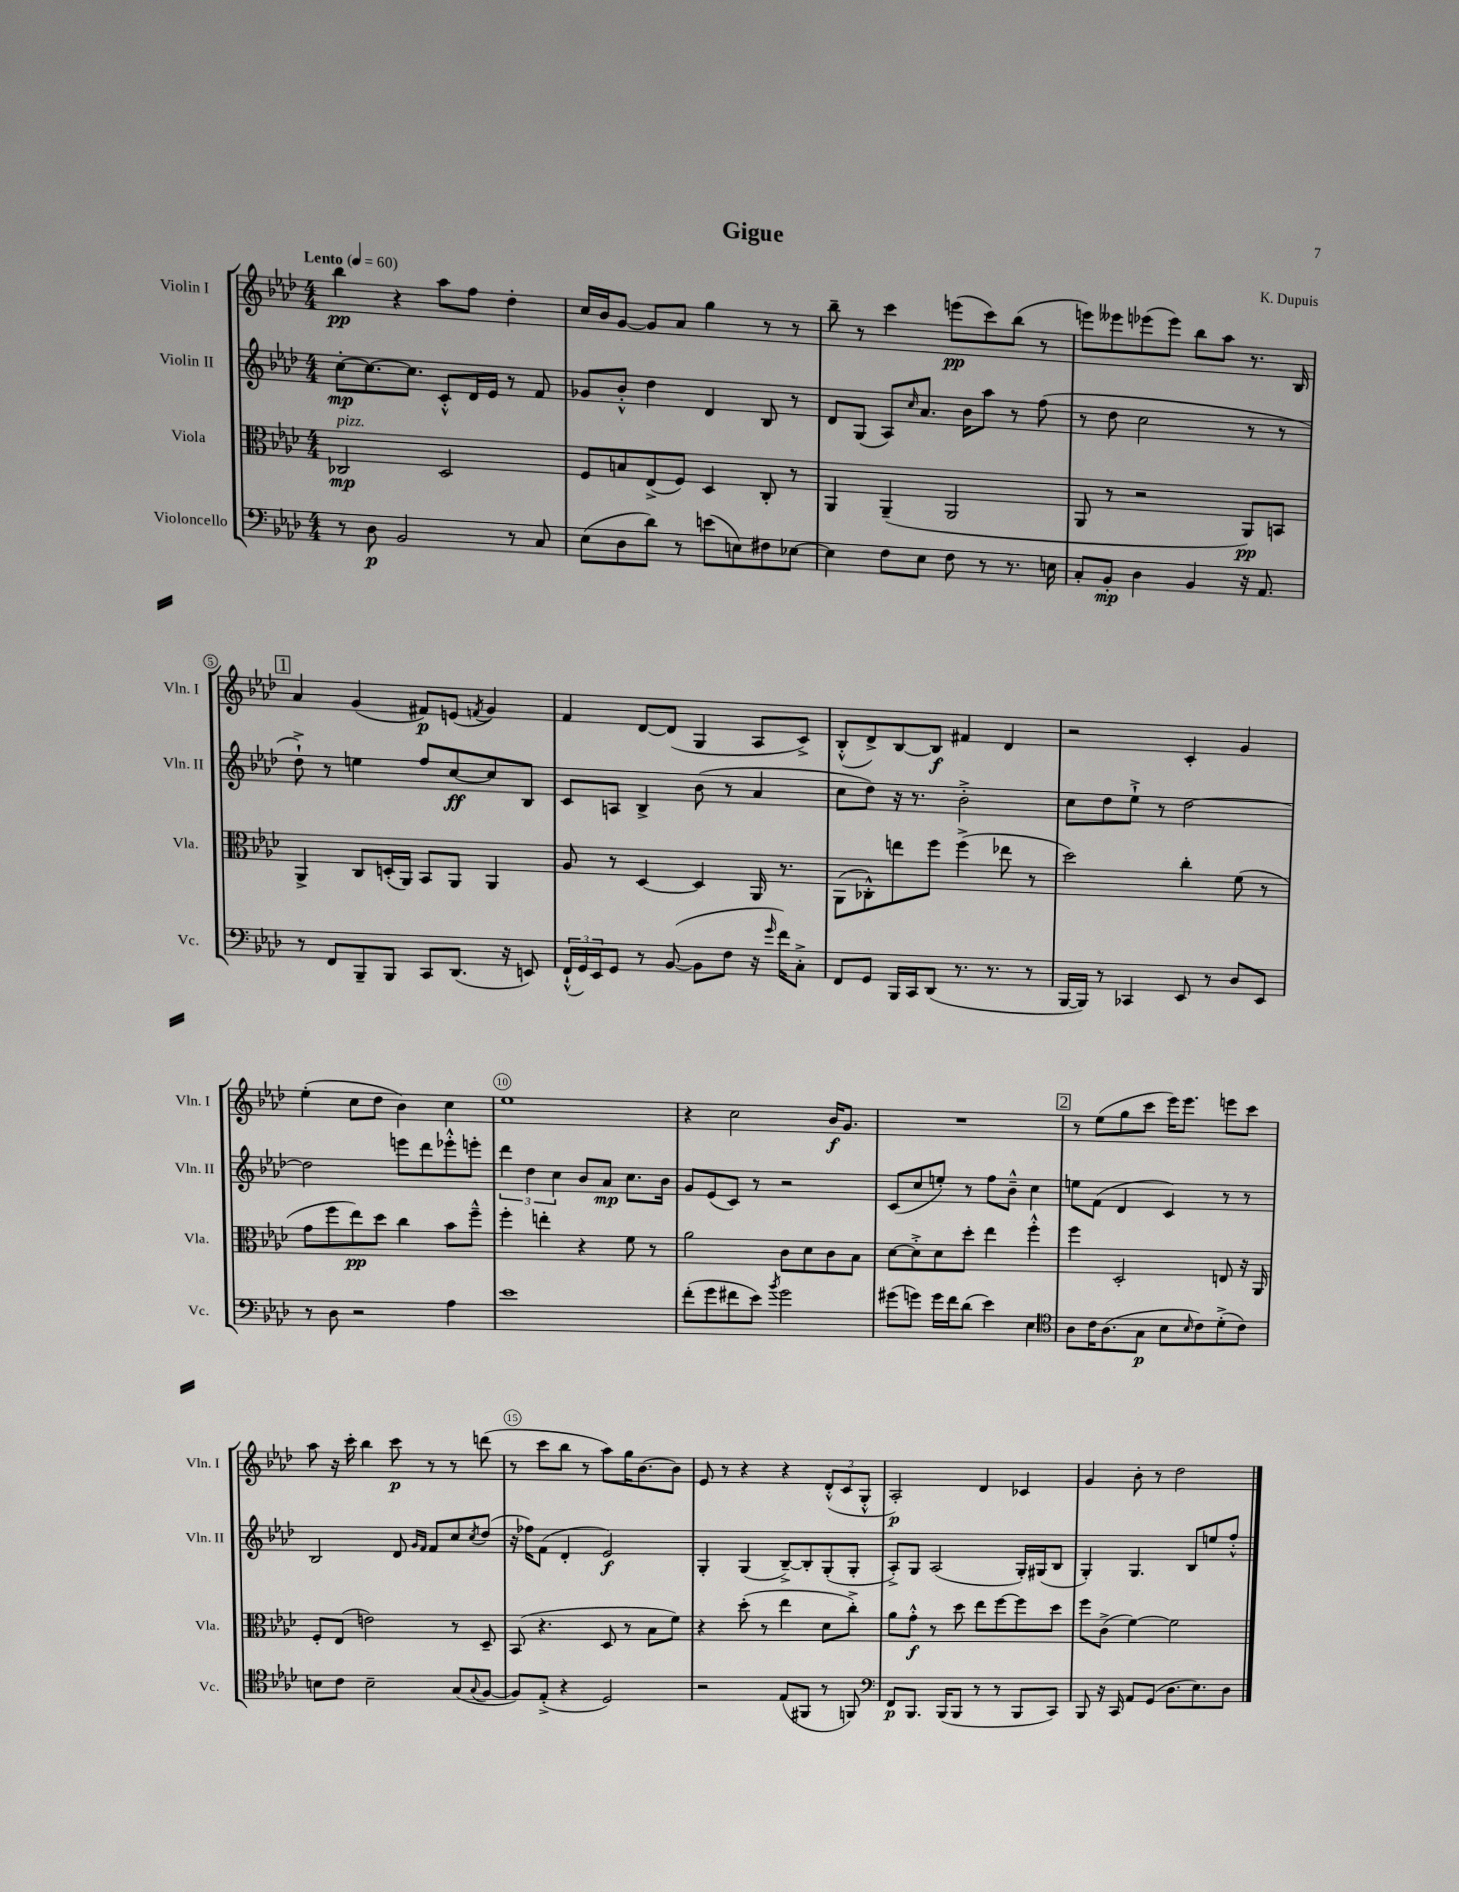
\header { title = "Gigue" composer = "K. Dupuis" }
<<
\new StaffGroup <<
\new Staff = "s0" \with { instrumentName = "Violin I" shortInstrumentName = "Vln. I" } {
    \clef treble \key aes \major \numericTimeSignature \time 4/4 \tempo "Lento" 4 = 60
    bes''4\pp r4 aes''8 f''8 des''4-. |
    c''16 bes'16 g'8~ g'8 aes'8 g''4 r8 r8 |
    bes''8-- r8 c'''4 e'''8\pp( c'''8) bes''8( r8 |
    e'''8) eeses'''8 ees'''8( ees'''8) bes''8 aes''8 r8. bes16 |
    \mark \markup { \box "1" } aes'4 g'4( fis'8\p) e'8( \acciaccatura { f'8 } g'4) |
    f'4 des'8~ des'8( g4 aes8 c'8->) |
    bes8-.-^( des'8->) bes8~ bes8\f fis'4 des'4 |
    r2 c'4-. g'4 |
    ees''4-.( c''8 des''8 bes'4) c''4 |
    ees''1 |
    r4 c''2 bes'16\f g'8. |
    R1 |
    \mark \markup { \box "2" } r8 ees''8( g''8 c'''8 ees'''16) ees'''8. e'''8 c'''8 |
    aes''8 r16 c'''16-. bes''4 c'''8\p r8 r8 d'''8( |
    r8 c'''8 bes''8 r8 aes''8) g''16 bes'8.~ bes'8 |
    ees'8 r8 r4 r4 \tuplet 3/2 { des'8-.-^( c'8 g8-.-^ } |
    aes2-.\p) des'4 ces'4 |
    g'4 bes'8-. r8 des''2 \bar "|." |
}
\new Staff = "s1" \with { instrumentName = "Violin II" shortInstrumentName = "Vln. II" } {
    \clef treble \key aes \major \numericTimeSignature \time 4/4
    c''8~-.\mp c''8.~ c''8. c'8-.-^ des'16 ees'16 r8 f'8 |
    ges'8 bes'8-.-^ des''4 des'4 bes8 r8 |
    des'8 g8( aes8) \grace { c''16 } aes'8. bes'16 aes''8 r8 f''8( |
    r8 des''8 c''2 r8 r8 |
    \mark \markup { \box "1" } des''8-!->) r8 e''4 f''8 c''8~\ff c''8 bes8 |
    c'8 a8 bes4-> bes'8( r8 aes'4 |
    c''8 des''8) r16 r8. bes'2-.-> |
    c''8 des''8 ees''8-!-> r8 des''2~ |
    des''2 e'''8 des'''8 ees'''8-.-^ e'''8-. |
    \tuplet 3/2 { des'''4 des''4 c''4 } bes'8 aes'8\mp c''8. bes'16 |
    g'8 ees'8( c'8) r8 r2 |
    c'8( c''8 e''8-.) r8 f''8 bes'8---^ c''4 |
    \mark \markup { \box "2" } e''8 f'8( des'4 c'4) r8 r8 |
    bes2 des'8 \grace { g'16 f'16 } f'8 c''8 \acciaccatura { c''8 } des''8( |
    r16 fes''16) f'8( des'4-. ees'2\f) |
    g4-. g4( bes8~--->) bes8-. g8-.( g8-. |
    aes8-.->) g8 aes2( g16-.) gis16( bes8 |
    g4-.) g4. bes8 e''8 f''8-.-^ \bar "|." |
}
\new Staff = "s2" \with { instrumentName = "Viola" shortInstrumentName = "Vla." } {
    \clef alto \key aes \major \numericTimeSignature \time 4/4
    ces2\mp^\markup { \italic "pizz." } des2 |
    f8 b8 ees8->( f8) des4 c8-. r8 |
    aes,4 aes,4--( aes,2 |
    aes,8 r8 r2 aes,8\pp) b,8 |
    \mark \markup { \box "1" } aes,4-> c8 d16-.( aes,16) bes,8 aes,8 aes,4 |
    aes8 r8 des4~ des4 aes,16 r8. |
    aes,8( ces8-.-^) e''8 f''8 f''4->( ees''8 r8 |
    des''2) c''4-. f'8( r8 |
    g'8 f''8 ees''8\pp) des''8 c''4 bes'8 f''8---^ |
    f''4-. e''4-. r4 f'8 r8 |
    aes'2 c'8 des'8 c'8 bes8 |
    des'8~ des'8-.-> des'8 des''8-. ees''4 f''4-.-^ |
    \mark \markup { \box "2" } f''4 des2-. e8 r16 aes,16 |
    f8-. ees8( e'2) r8 des8-- |
    bes,8( r4. des8 r8 bes8 f'8) |
    r4 des''8-.( r8 ees''4 des'8 c''8-.->) |
    aes'8 g'8-.-^\f r8 des''8 ees''8 f''8~ f''8 des''8 |
    f''8 c'8->( f'4~) f'2 \bar "|." |
}
\new Staff = "s3" \with { instrumentName = "Violoncello" shortInstrumentName = "Vc." } {
    \clef bass \key aes \major \numericTimeSignature \time 4/4
    r8 des8\p bes,2 r8 c8 |
    ees8( des8 des'8) r8 e'8( e8) fis8 ees8~ |
    ees4 f8 ees8 f8 r8 r8. e16 |
    c8-. bes,8-.\mp des4 bes,4 r16 aes,8. |
    \mark \markup { \box "1" } r8 f,8 bes,,8-- bes,,8 c,8 des,8.( r16 e,8) |
    \tuplet 3/2 { f,16-!-^( g,16) ees,16 } g,8 r8 bes,8~( bes,8 f8 r16 \grace { g'16 } f'16) c8-.-> |
    f,8 g,8 bes,,16 c,16 des,8( r8. r8. r8 |
    bes,,16~ bes,,16) r8 ces,4 ees,8 r8 des8 ees,8 |
    r8 des8 r2 aes4 |
    ees'1 |
    f'8-.( g'8 fis'8 ees'8) \acciaccatura { bes'8 } g'2 |
    gis'8( g'8) g'16 f'16 des'8( ees'4) ees4 |
    \mark \markup { \box "2" } \clef tenor aes8 c'16 aes8.( g8\p bes8 \grace { bes16 } c'8) des'8-.->( c'8) |
    b8 c'8 b2-- g8( \appoggiatura { g8 } f8~ |
    f8) ees8-.->( r4 des2) |
    r2 ees8( fis,8 r8 f,8) |
    \clef bass f,8\p bes,,8. bes,,16( bes,,8 r8 r8 bes,,8 c,8) |
    bes,,8 r16 c,16 aes,8 g,8( des8. ees8.) des8 \bar "|." |
}
>>
>>
\layout { \context { \Score \override BarNumber.break-visibility = ##(#f #t #t) barNumberVisibility = #(every-nth-bar-number-visible 5) \override BarNumber.stencil = #(make-stencil-circler 0.1 0.3 ly:text-interface::print) } }
